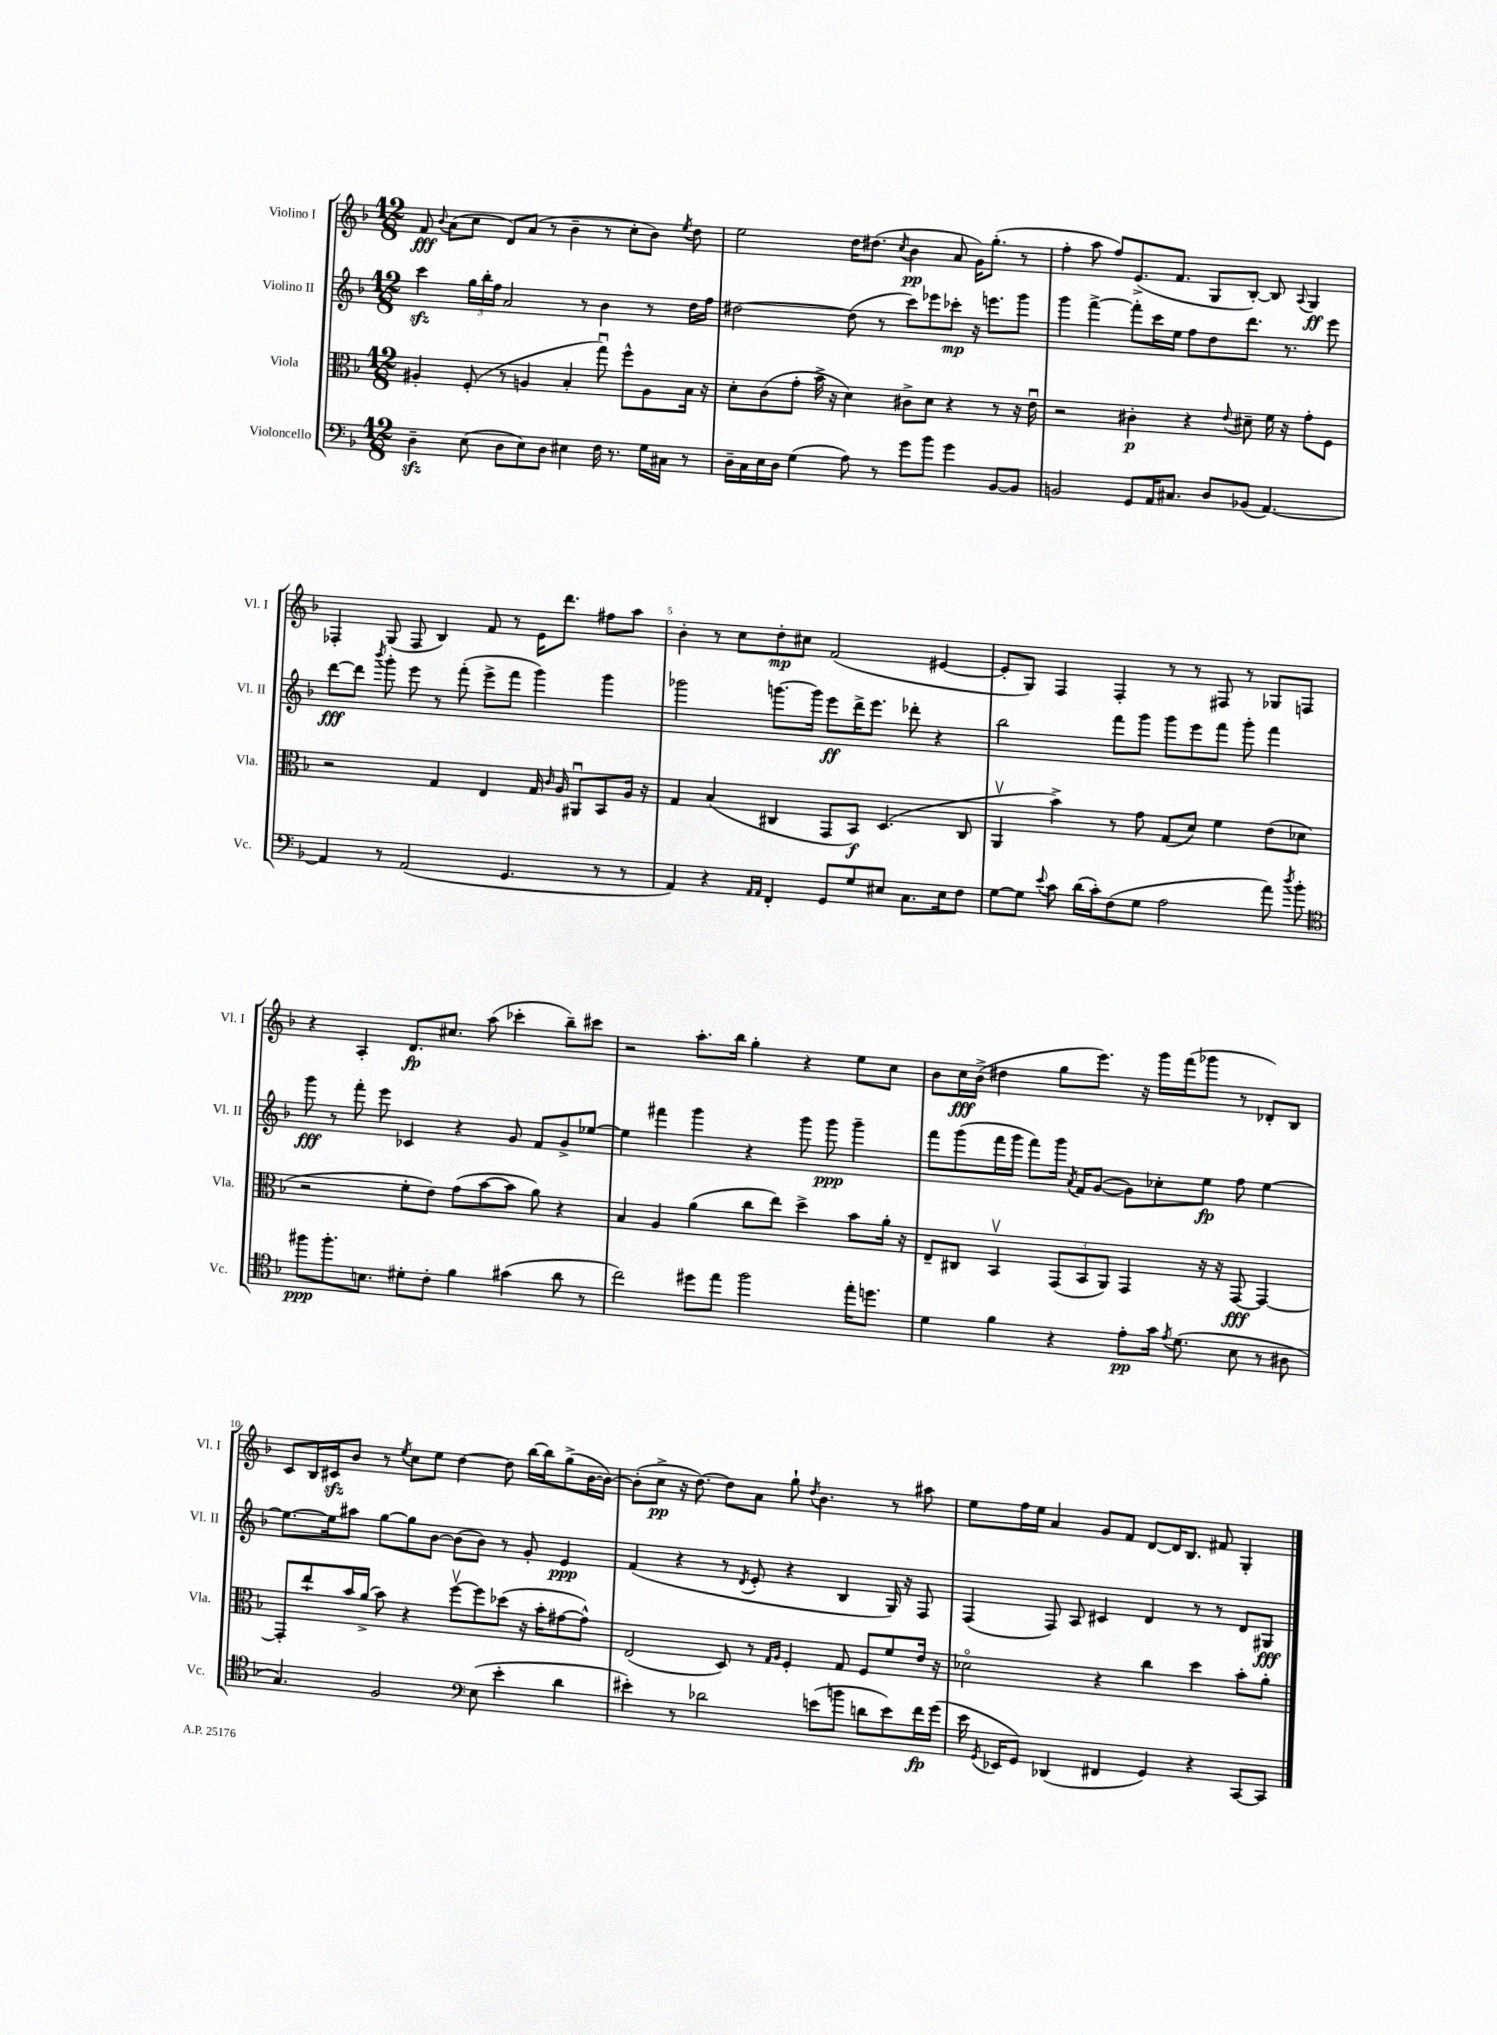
<<
\new StaffGroup <<
\new Staff = "s0" \with { instrumentName = "Violino I" shortInstrumentName = "Vl. I" } {
    \clef treble \key f \major \numericTimeSignature \time 12/8
    \autoBeamOff f'8\fff \appoggiatura { bes'8 } a'8[( c''8] d'8[) a'8]( r8 bes'4-- r8 c''8[-. bes'8]) \acciaccatura { e''8 } d''8 |
    e''2 d''16[ dis''8.]( \acciaccatura { c''8 } bes'4\pp a'8 g'16[) g''8.]-.( r8 |
    f''4-. a''8 f''8[) e'8.->( f'8.] g8[ bes8]~-.) bes8 \appoggiatura { a8 } g4\ff |
    fes4-. g8( fes8 bes4) f'8 r8 e'16[ d'''8.] fis''8[ a''8] |
    bes'4-. r8 c''8[ d''8-.\mp cis''8] f'2( eis'4~ |
    eis'8[-. g8]) f4 f4-. r8 r8 fis8 r8 ges8[ f8] |
    r4 a4-. d'8.[\fp cis''8.] a''8( ces'''4-. bes''8[--) cis'''8] |
    r2 a''8.[-. bes''16] g''4-. r4 e''8[ c''8] |
    bes'8[ c''16\fff bes'16]->( dis''4 g''8[ e'''8.]) r16 g'''16[ f'''16( ges'''8] r8 des'8[-.) bes8] |
    c'8[ bes16 cis'16\sfz bes'8] r8 \acciaccatura { e''8 } c''8[ e''8] d''4~ d''8 bes''16[~ bes''16 g''8->( bes'16~ bes'16]~) |
    bes'8[-.( c''8]->\pp r16 d''8.~) d''8[ a'8] g''8-! \acciaccatura { d''8 } bes'4. r8 ais''8 |
    e''8[ f''16 e''16] a'4 g'8[ f'8] d'8[~ d'16 bes8.] fis'8 g4-. \bar "|." |
}
\new Staff = "s1" \with { instrumentName = "Violino II" shortInstrumentName = "Vl. II" } {
    \clef treble \key f \major \numericTimeSignature \time 12/8
    \autoBeamOff c'''4\sfz \tuplet 3/2 { g''16[ bes''16-. f''16] } a'2 r8 bes'4 r8 d''16[ f''16] |
    dis''2~ dis''8( r8 c'''8[) ees'''8 ces'''8]-.\mp r16 e'''8.[ g'''8] |
    g'''4 f'''4~-> f'''8[-. c'''16 e''16] f''8[ d''8 d'''8.] r8. e'''8 |
    d'''8[~\fff d'''8] \acciaccatura { bes'''8 } g'''8-. e'''8 r8 f'''8-.( e'''8[-> f'''8] g'''4) g'''4 |
    ges'''2 g'''8.[~ g'''16] e'''8[\ff d'''16-> e'''8.] des'''8-. r4 |
    bes''2 f'''8[ g'''8] g'''8[ e'''8 f'''8] g'''8-. f'''4 |
    g'''8\fff r8 f'''8-. e'''8 ces'4 r4 g'8 f'8[ g'8-> ees''8]~ |
    ees''4 fis'''4 g'''4 r4 g'''8 g'''8\ppp g'''4-- |
    f'''8[ g'''8( f'''16 g'''16] f'''8[) g'''16] \acciaccatura { a'8 } f'16[ g'8]~( g'8[) ces''8-. e''8]\fp f''8 e''4~ |
    e''8.[~ e''16 ais''8] g''8[~ g''8 bes'8]~ bes'8[( bes'8]) r8 g'8-. e'4\ppp |
    f'4( r4 r8 \acciaccatura { d'8 } e'8-. r4 bes4 g16) r16 f8 |
    f4( f8) a8 cis'4 d'4 r8 r8 d'8[ gis8]\fff \bar "|." |
}
\new Staff = "s2" \with { instrumentName = "Viola" shortInstrumentName = "Vla." } {
    \clef alto \key f \major \numericTimeSignature \time 12/8
    \autoBeamOff ais4-. f8-.( r8 a4 bes4-. g''8\downbow) f''8[-^ a8 bes16] r16 |
    d'8[-. c'8( g'8]-. bes'16-> r16 d'4) cis'8[-> d'8] r4 r8 r16 e'16\downbow |
    r2 cis'4-.\p r4 \appoggiatura { e'8 } dis'8-- f'16 r16 g'8[-. f8] |
    r2 g4 e4 g16 \grace { c'16 } a16 ais,8[\downbow bes,8 a16] r16 |
    g4 bes4( cis4 g,8[ bes,8]\f) d4.( cis8 |
    a,4\upbow bes'4->) r8 g'8 g8[( d'8]) f'4 e'8[( des'8] |
    r2 f'8[-. e'8]) g'8[( bes'8~ bes'8] a'8) r4 |
    bes4 a4 a'4( c''8[ e''8]) d''4-> bes'8[ a'16]-. r16 |
    e8[-- cis8] bes,4\upbow \tuplet 3/2 { g,8[( bes,8 a,8]) } g,4 r16 r16 g,8~\fff g,4~ |
    g,8[-. e''8-! bes'16 a'16]->( bes'8) r4 f''8[~\upbow f''8 des''8]( r16 bes'16[-. gis'8~ gis'8]-^) |
    e2( d8) r8 \grace { g16[ a16] } f4-. g8 f8[ f'8 e'16] r16 |
    des'2\flageolet r4 c''4 d''4 bes'8[-. a'8]-. \bar "|." |
}
\new Staff = "s3" \with { instrumentName = "Violoncello" shortInstrumentName = "Vc." } {
    \clef bass \key f \major \numericTimeSignature \time 12/8
    \autoBeamOff d4--\sfz e8( d8[ e8) d8] eis4 f16 r8. g16[ cis16] r8 |
    d16[-- c16 e16 d16] g4( a8) r8 g'8[ bes'8] g'4 bes,8[~ bes,8] |
    b,2 g,8[ a,16 cis8.] d8[ bes,8]( a,4.~) |
    a,4 r8 a,2( g,4. r8 r8 |
    a,4) r4 \grace { a,16[ a,16] } f,4-. g,8[ g8 eis8] c8.[ eis16 f8] |
    g8[~ g8] \appoggiatura { e'8 } c'8 d'16[( c'16-.) f8( g8] a2 a'8) \acciaccatura { d''8 } bes'8-. |
    \clef tenor fis''8[\ppp fis''8.-. b8.] dis'8[-. c'8]-. f'4 gis'4( a'8 r8 |
    c''2) dis''8[ e''8] f''2 e''16[-. d''8.] |
    d'4 f'4 r4 e'8[-.\pp g'16] \acciaccatura { e'8 } d'8.( bes8 r8 ais8 |
    g4.) f2 \clef bass e8( e'4-. d'4 |
    eis'4-.) r8 des'2 e'8[( b'8] d'8[ e'8) f'16\fp g'16]( |
    e'16 \acciaccatura { g,8 } ees,16[ g,8]) des,4( fis,4 g,4) r4 c,8[~ c,8] \bar "|." |
}
>>
>>
\layout { \context { \Score \override BarNumber.break-visibility = ##(#f #t #t) barNumberVisibility = #(every-nth-bar-number-visible 5) } }
